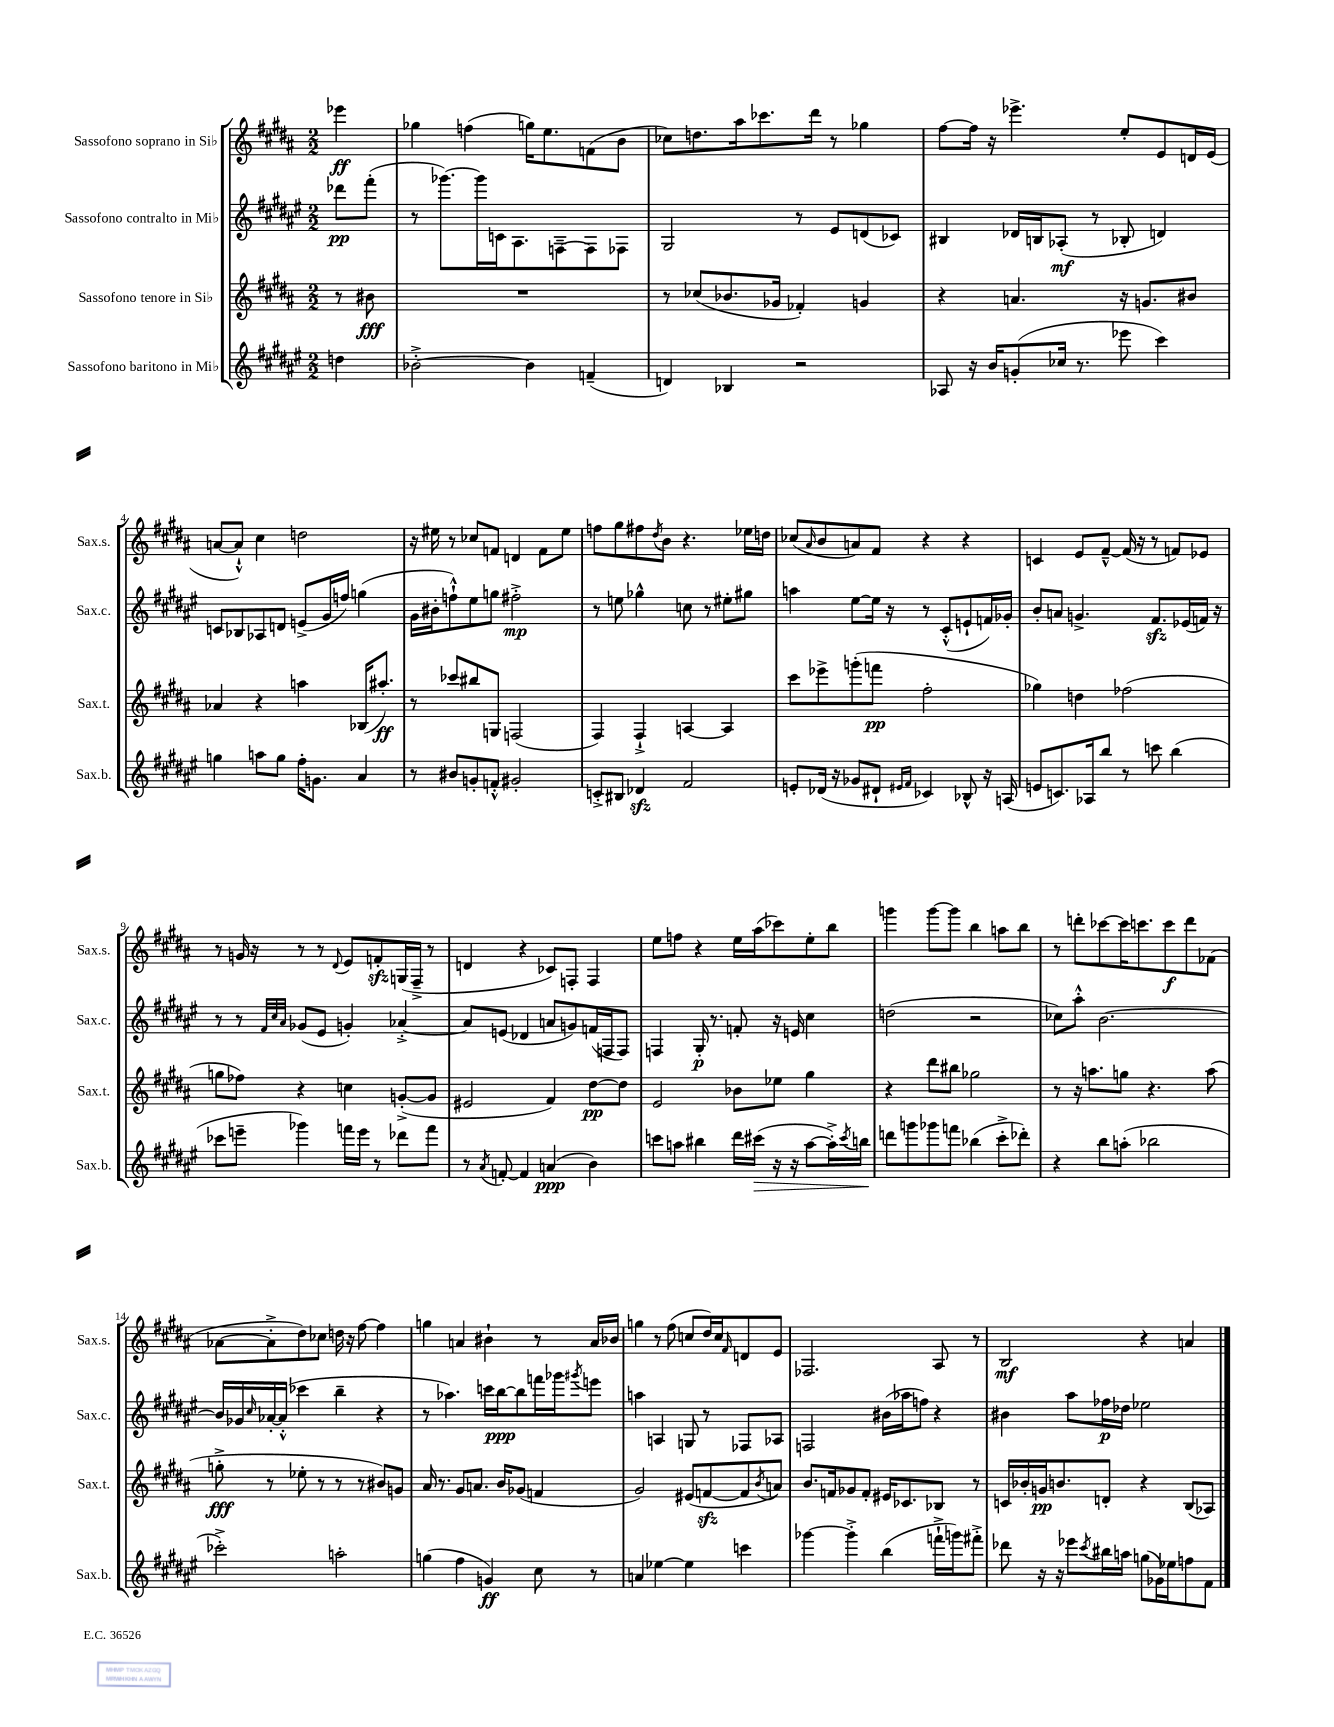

**kern	**dynam	**kern	**dynam	**kern	**dynam	**kern	**dynam
*part4	*part4	*part3	*part3	*part2	*part2	*part1	*part1
*staff4	*staff4	*staff3	*staff3	*staff2	*staff2	*staff1	*staff1
*I"Sassofono baritono in Mi♭	*	*I"Sassofono tenore in Si♭	*	*I"Sassofono contralto in Mi♭	*	*I"Sassofono soprano in Si♭	*
*I'Sax.b.	*	*I'Sax.t.	*	*I'Sax.c.	*	*I'Sax.s.	*
*clefG2	*	*clefG2	*	*clefG2	*	*clefG2	*
*k[f#c#g#d#a#e#]	*	*k[f#c#g#d#a#]	*	*k[f#c#g#d#a#e#]	*	*k[f#c#g#d#a#]	*
*M2/2	*	*M2/2	*	*M2/2	*	*M2/2	*
=	=	=	=	=	=	=	=
4ddn\	.	8r	.	8ddd-X\L	pp	4eee-X\	ff
.	.	8b#X\	fff	(8fff#'\J	.	.	.
=1	=1	=1	=1	=1	=1	=1	=1
[2b-X'^\	.	1r	.	8r	.	4gg-X\	.
.	.	.	.	[8.ggg-X\L)	.	.	.
.	.	.	.	.	.	(4ffn\	.
.	.	.	.	16ggg-\L]	.	.	.
.	.	.	.	16cn\J	.	.	.
.	.	.	.	8.A#\	.	.	.
4b-\]	.	.	.	.	.	16ggn\KL)	.
.	.	.	.	.	.	8.ee\	.
.	.	.	.	[8Fn~\	.	.	.
(4fn~/	.	.	.	8F\]	.	(8fn\	.
.	.	.	.	8F-X\J	.	8b\J	.
=2	=2	=2	=2	=2	=2	=2	=2
4dn/)	.	8r	.	2G#/	.	8cc-X\L)	.
.	.	(8cc-X/L	.	.	.	8.ddn\	.
4B-X/	.	8.b-X/	.	.	.	.	.
.	.	.	.	.	.	16aa#\k	.
.	.	.	.	.	.	8.ccc-X\	.
.	.	16g-X/Jk	.	.	.	.	.
2r	.	4f-X'/)	.	8r	.	.	.
.	.	.	.	.	.	16ddd#\Jk	.
.	.	.	.	8e#/L	.	8r	.
.	.	4gn/	.	(8dn/	.	4gg-X\	.
.	.	.	.	8c-X/J)	.	.	.
=3	=3	=3	=3	=3	=3	=3	=3
8A-X/	.	4r	.	4B#X/	.	[8ff#\L	.
16r	.	.	.	.	.	16ff#\Jk]	.
16b/KL	.	.	.	.	.	16r	.
(8gn'/	.	4.an/	.	16d-X/LL	.	4.eee-X^\	.
.	.	.	.	16Bn/J	.	.	.
16cc-X/Jk	.	.	.	(8A-X'/J	mf	.	.
8.r	.	.	.	.	.	.	.
.	.	.	.	8r	.	.	.
8eee-X\	.	16r	.	8B-X'/	.	8ee'/L	.
.	.	8.gn/L	.	.	.	.	.
4ccc#\)	.	.	.	4dn/)	.	8e/	.
.	.	8b#X/J	.	.	.	16dn/L	.
.	.	.	.	.	.	(16e/JJ	.
!!LO:LB:g=z
=4	=4	=4	=4	=4	=4	=4	=4
4ggn\	.	4a-X/	.	8cn/L	.	[8an/L	.
.	.	.	.	8B-X/	.	8a`^^/J])	.
8aan\L	.	4r	.	8A-X/	.	4cc#\	.
8gg\J	.	.	.	8dn/J	.	.	.
16ff#'\KL	.	4aan\	.	(8en^/L	.	2ddn\	.
8.gn\J	.	.	.	.	.	.	.
.	.	.	.	16g#/L	.	.	.
.	.	.	.	16ffn/JJ)	.	.	.
4a#/	.	(16B-X/KL	.	(4ggn\	.	.	.
.	.	8.aa#X'/J)	ff	.	.	.	.
=5	=5	=5	=5	=5	=5	=5	=5
8r	.	8r	.	16g#\LL	.	16r	.
.	.	.	.	16b#X'\J	.	16ee#X\	.
8b#X/L	.	8ccc-X/L	.	8ffn`^^\)	.	8r	.
8gn'/	.	8bb#X/	.	8ee#\	.	8cc-X/L	.
8fn'^^/J	.	8Gn/J	.	8ggn\J	.	8fn/J	.
2g#X'/	.	(2Fn/	.	2ff#X'^\	mp	4dn/	.
.	.	.	.	.	.	8f\L	.
.	.	.	.	.	.	8ee#\J	.
=6	=6	=6	=6	=6	=6	=6	=6
8cn'^/L	.	4F#/)	.	8r	.	8ffn\L	.
8B#X/J	.	.	.	8een\	.	8gg#\	.
4d-Xzz/	.	4F#`^/	.	4gg-X^^\	.	8ff#X\	.
.	.	.	.	.	.	8qdd#/	.
.	.	.	.	.	.	8b\J	.
2f#/	.	[4An/	.	8ccn\	.	4.r	.
.	.	.	.	8r	.	.	.
.	.	4A/]	.	8ee#X'\L	.	.	.
.	.	.	.	8gg#X\J	.	16ee-X\LL	.
.	.	.	.	.	.	16ddn\JJ	.
=7	=7	=7	=7	=7	=7	=7	=7
8en'/L	.	8ccc#\L	.	4aan\	.	(8cc-X/L	.
.	.	.	.	.	.	16qqa#/	.
(16d-X/Jk	.	8eee-X^\	.	.	.	8b/	.
16r	.	.	.	.	.	.	.
8g-X/L	.	(8gggn'\	.	[8ee#\L	.	8an/)	.
8d#X`/J	.	8fffn\J	pp	16ee#\Jk]	.	8f#/J	.
.	.	.	.	16r	.	.	.
16qqe#X/LL	.	.	.	.	.	.	.
16qqf#/JJ	.	.	.	.	.	.	.
4c-X/)	.	2ff#'\	.	8r	.	4r	.
.	.	.	.	(8c#'^^/L	.	.	.
8B-X^^/	.	.	.	8en`/	.	4r	.
16r	.	.	.	16fn/L)	.	.	.
(16An/	.	.	.	16g-X'/JJ	.	.	.
=8	=8	=8	=8	=8	=8	=8	=8
8en/L	.	4gg-X\)	.	8b'/L	.	4cn/	.
8.cn/)	.	.	.	8an/J	.	.	.
.	.	4ddn\	.	4.gn^/	.	8e/L	.
16A-X/k	.	.	.	.	.	.	.
8bb/J	.	.	.	.	.	[8f#~^^/J	.
8r	.	(2ff-X\	.	.	.	(16f#/]	.
.	.	.	.	.	.	16r	.
8cccn\	.	.	.	8.f#zz/L	.	8r	.
(4bb\	.	.	.	.	.	8fn/L)	.
.	.	.	.	(16e-X/L	.	.	.
.	.	.	.	16fn/JJ)	.	8e-X/J	.
.	.	.	.	16r	.	.	.
!!LO:LB:g=z
=9	=9	=9	=9	=9	=9	=9	=9
8ccc-X\L	.	8ggn\L	.	8r	.	8r	.
8eeen~\J	.	8ff-X\J)	.	8r	.	16gn/	.
.	.	.	.	.	.	16r	.
.	.	.	.	32qqf#/LLL	.	.	.
.	.	.	.	32qqcc#/	.	.	.
.	.	.	.	32qqa#/JJJ	.	.	.
4ggg-X\)	.	4r	.	(8g-X/L	.	8r	.
.	.	.	.	8e#/J	.	8r	.
.	.	.	.	.	.	8qqd#/	.
16fffn\LL	.	4ccn\	.	4gn'/)	.	8e/L	.
16eee\JJ	.	.	.	.	.	.	.
8r	.	.	.	.	.	8fnzz'/	.
8ddd-X\L	.	([8gn'^/L	.	[4a-X'^/	.	(16Gn/L	.
.	.	.	.	.	.	16F#~^/JJ	.
8fff\J	.	8g/J]	.	.	.	8r	.
=10	=10	=10	=10	=10	=10	=10	=10
8r	.	2e#X/	.	8a-/L]	.	4dn/	.
8qa#/	.	.	.	.	.	.	.
[8fn'/	.	.	.	(8en/J	.	.	.
4f/]	.	.	.	4d-X/	.	4r	.
(4an/	ppp	4f#/)	.	8an/L	.	8c-X/L)	.
.	.	.	.	8gn/)	.	8Fn'/J	.
4b\)	.	[8dd#\L	pp	(16fn/L	.	4F/	.
.	.	.	.	16Fn/J	.	.	.
.	.	8dd#\J]	.	8F/J)	.	.	.
=11	=11	=11	=11	=11	=11	=11	=11
8cccn\L	.	2e/	.	4Fn/	.	8ee\L	.
8aan\J	.	.	.	.	.	8ffn\J	.
4bb#X\	.	.	.	16G#'/	p	4r	.
.	.	.	.	8.r	.	.	.
16ddd#\LL	.	8b-X\L	.	8fn'/	.	16ee\LL	.
!	!LO:HP:b	!	!	!	!	!	!
(16ccc#X\JJ	>	.	.	.	.	(16aa#\J	.
16r	.	8ee-X\J	.	16r	.	8ccc-X\)	.
16r	.	.	.	16en/	.	.	.
[8aa\L	.	4gg#\	.	4cc#\	.	8ee'\	.
16aa'^\L])	.	.	.	.	.	8bb\J	.
8qccc#/	.	.	.	.	.	.	.
16bbn\JJ	.	.	.	.	.	.	.
.	]	.	.	.	.	.	.
=12	=12	=12	=12	=12	=12	=12	=12
8dddn\L	.	4r	.	(2ddn\	.	4gggn\	.
8gggn\	.	.	.	.	.	.	.
8ggg-X\	.	8ddd#\L	.	.	.	[8ggg\L	.
8fffn\J	.	8bb#X\J	.	.	.	8ggg\J]	.
(4bb-X\	.	2gg-X\	.	2r	.	4bb\	.
8ccc#'^\L	.	.	.	.	.	8aan\L	.
8ddd-X'\J)	.	.	.	.	.	8bb\J	.
=13	=13	=13	=13	=13	=13	=13	=13
4r	.	8r	.	8cc-X\L)	.	8r	.
.	.	16r	.	8aa#'^^\J	.	8dddn'\L	.
.	.	8.aan\L	.	.	.	.	.
8bb\L	.	.	.	[2.b\	.	[8ccc-X\	.
(8aan'\J	.	8ggn\J	.	.	.	16ccc-\K]	.
.	.	.	.	.	.	8.cccn\	.
2bb-X\	.	4.r	.	.	.	.	.
.	.	.	.	.	.	8ccc\	f
.	.	.	.	.	.	8ddd\	.
.	.	(8aa\	.	.	.	(8f-X\J	.
!!LO:LB:g=z
=14	=14	=14	=14	=14	=14	=14	=14
2ccc-X'^\)	.	8ggn'^\	fff	16b/LL]	.	[8a-X\L	.
.	.	.	.	16g-X/	.	.	.
.	.	.	.	16qqcc#/	.	.	.
.	.	8r	.	[16a-X'/	.	8a-'^\]	.
.	.	.	.	(16a-'^^/JJ]	.	.	.
.	.	8ee-X'\	.	4ccc-X\	.	8dd#\)	.
.	.	8r	.	.	.	8cc-X\J	.
2aan'\	.	8r	.	4bb~\	.	16ddn\	.
.	.	.	.	.	.	16r	.
.	.	8r	.	.	.	[8ff#\	.
.	.	8b#X/L)	.	4r	.	4ff#\]	.
.	.	8gn/J	.	.	.	.	.
=15	=15	=15	=15	=15	=15	=15	=15
(4ggn\	.	16a#/	.	8r	.	4ggn\	.
.	.	8.r	.	.	.	.	.
.	.	.	.	4.aa-X\)	.	.	.
4ff#\	.	8g#/L	.	.	.	4an/	.
.	.	8.an/J	.	.	.	.	.
4gn/)	ff	.	.	16cccn\LL	.	4b#X`\	.
.	.	16b/KL	.	[16bb\J	ppp	.	.
.	.	(8g-X/J	.	8bb\]	.	.	.
8cc#\	.	4fn/	.	16fffn\L	.	8r	.
.	.	.	.	16ggg-X\J	.	.	.
.	.	.	.	8qggg#X/	.	.	.
8r	.	.	.	8eeen\J	.	16a/LL	.
.	.	.	.	.	.	16b-X/JJ	.
=16	=16	=16	=16	=16	=16	=16	=16
4an/	.	2g#/)	.	4aan\	.	4ggn\	.
[4ee-X\	.	.	.	4An/	.	8r	.
.	.	.	.	.	.	(8ff#\	.
4ee-\]	.	(8e#X/L	.	8Gn/	.	8ccn/L	.
.	.	[8fnzz/	.	8r	.	16dd#/L)	.
.	.	.	.	.	.	16cc/J	.
.	.	.	.	.	.	16qqf#/	.
4cccn\	.	8f/]	.	8F-X/L	.	8dn/	.
.	.	8qb/	.	.	.	.	.
.	.	8an/J)	.	8A-X/J	.	8e/J	.
=17	=17	=17	=17	=17	=17	=17	=17
[4ggg-X\	.	8.b/L	.	2Fn/	.	2.F-X/	.
.	.	16fn/k	.	.	.	.	.
4ggg-'^\]	.	8g-X/	.	.	.	.	.
.	.	8f'/J	.	.	.	.	.
(4bb\	.	16e#X/KL	.	(16b#X\LL	.	.	.
.	.	8.c-X/	.	16aa-X\J	.	.	.
.	.	.	.	8ffn\J)	.	.	.
16fffn`^\LL	.	8B-X/J	.	4r	.	8A#/	.
16gggn\J)	.	.	.	.	.	.	.
8fff#X'^\J	.	8r	.	.	.	8r	.
=18	=18	=18	=18	=18	=18	=18	=18
8ddd-X\	.	16cn/LL	.	4b#X\	.	2B/	mf
.	.	16b-X'/	.	.	.	.	.
16r	.	16gn/J	pp	.	.	.	.
16r	.	8.bn/	.	.	.	.	.
8eee-X\L	.	.	.	8aa#\L	.	.	.
8qccc#/	.	.	.	.	.	.	.
16bb#X\L	.	8dn'/J	.	16ff-X\L	p	.	.
16aan\JJ	.	.	.	16dd-X\JJ	.	.	.
(8ggn\L	.	4r	.	2ee-X\	.	4r	.
16g-X\L)	.	.	.	.	.	.	.
16ee-X\J	.	.	.	.	.	.	.
8ffn\	.	(8B/L	.	.	.	4an/	.
8f#\J	.	8A-X/J)	.	.	.	.	.
==	==	==	==	==	==	==	==
*-	*-	*-	*-	*-	*-	*-	*-
